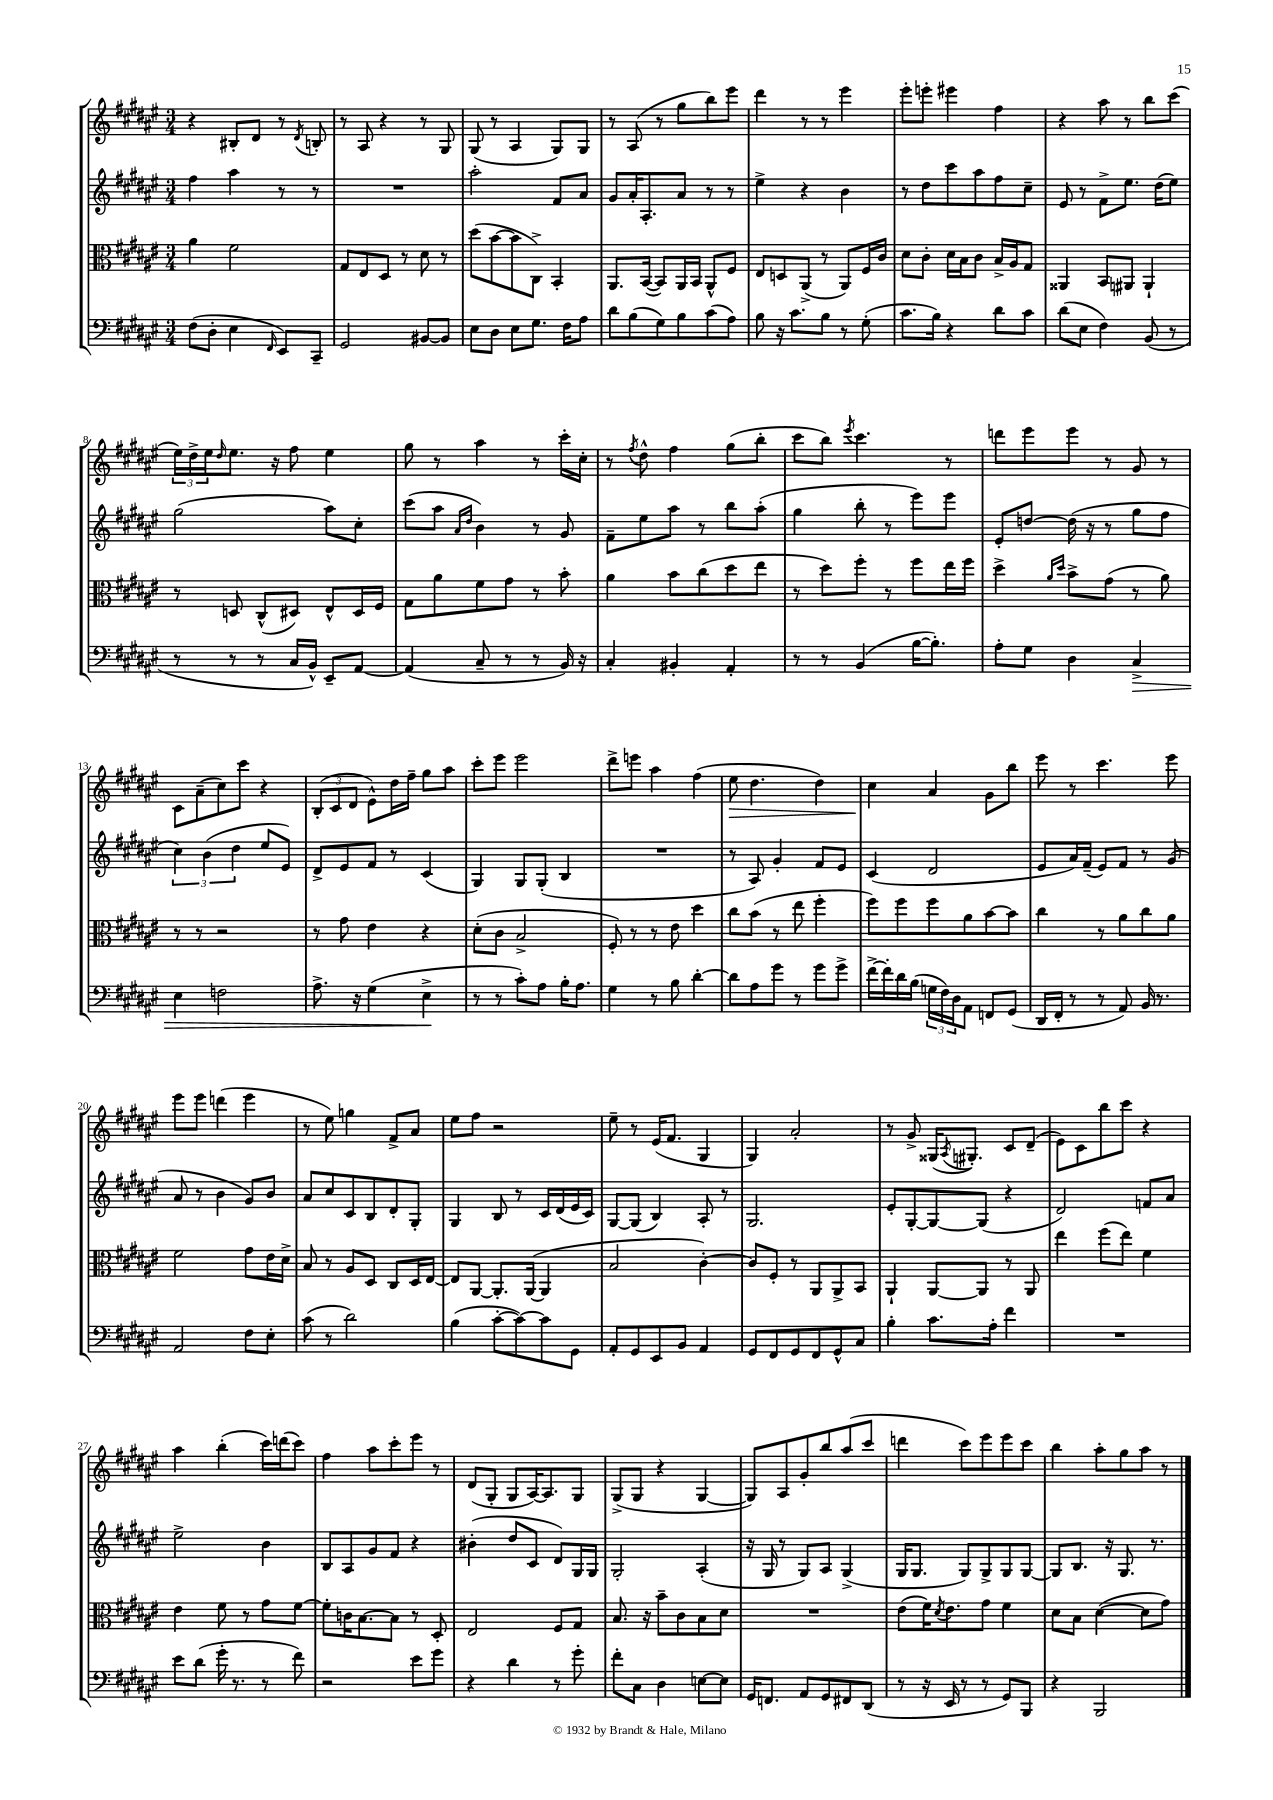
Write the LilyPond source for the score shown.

<<
\new StaffGroup <<
\new Staff = "s0" {
    \clef treble \key fis \major \numericTimeSignature \time 3/4
    r4 bis8-. dis'8 r8 \acciaccatura { dis'8 } b8-. |
    r8 ais8 r4 r8 gis8 |
    gis8( r8 ais4 gis8) gis8 |
    r8 ais8( r8 gis''8 b''8) eis'''8 |
    dis'''4 r8 r8 eis'''4 |
    eis'''8-. e'''8-. eis'''4 fis''4 |
    r4 ais''8 r8 b''8 cis'''8( |
    \tuplet 3/2 { eis''16) dis''16-> eis''16 } \grace { dis''16 } eis''8. r16 fis''8 eis''4 |
    gis''8 r8 ais''4 r8 cis'''16-. cis''16-. |
    r8 \acciaccatura { fis''8 } dis''8-^ fis''4 gis''8( b''8-. |
    cis'''8 b''8) \acciaccatura { eis'''8 } cis'''4. r8 |
    d'''8 eis'''8 eis'''8 r8 gis'8 r8 |
    cis'8 ais'8--( cis''8) cis'''8 r4 |
    \tuplet 3/2 { b8-.( cis'8 dis'8 } eis'8-^) dis''16 fis''16-- gis''8 ais''8 |
    cis'''8-. eis'''8 eis'''2 |
    dis'''8-> e'''8 ais''4 fis''4( |
    eis''8\> dis''4. dis''4) |
    cis''4\! ais'4 gis'8 b''8 |
    eis'''8 r8 cis'''4. eis'''8 |
    eis'''8 eis'''8 d'''4( eis'''4 |
    r8 eis''8) g''4 fis'8-> ais'8 |
    eis''8 fis''8 r2 |
    eis''8-- r8 eis'16( fis'8. gis4 |
    gis4) ais'2-. |
    r8 gis'8-> gisis16( \acciaccatura { ais8 } gis8.-.) cis'8 dis'8--( |
    eis'8) cis'8 b''8 cis'''8 r4 |
    ais''4 b''4-.( cis'''16) d'''16( cis'''8) |
    fis''4 ais''8 cis'''8-. eis'''8 r8 |
    dis'8( gis8-. gis8 ais16~) ais8. gis8 |
    gis8->( gis8 r4 gis4~ |
    gis8) ais8 gis'8-. b''8 ais''8( cis'''8 |
    d'''4 cis'''8) eis'''8 eis'''8 cis'''8 |
    b''4 ais''8-. gis''8 ais''8 r8 \bar "|." |
}
\new Staff = "s1" {
    \clef treble \key fis \major \numericTimeSignature \time 3/4
    fis''4 ais''4 r8 r8 |
    R2. |
    ais''2-. fis'8 ais'8 |
    gis'8 ais'16-. ais8.-. ais'8 r8 r8 |
    eis''4-> r4 b'4 |
    r8 dis''8 cis'''8 ais''8 fis''8 cis''8-- |
    eis'8 r8 fis'8-> eis''8. dis''16( eis''8) |
    gis''2( ais''8) cis''8-. |
    cis'''8( ais''8 \grace { ais'16 dis''16 } b'4) r8 gis'8 |
    fis'8-- eis''8 ais''8 r8 b''8 ais''8-.( |
    gis''4 b''8-. r8 eis'''8) eis'''8 |
    eis'8-. d''8~ d''16( r16 r8 gis''8 fis''8 |
    \tuplet 3/2 { cis''4) b'4( dis''4 } eis''8 eis'8) |
    dis'8-> eis'8 fis'8 r8 cis'4( |
    gis4) gis8 gis8-.( b4 |
    R2. |
    r8 ais8) gis'4-. fis'8 eis'8 |
    cis'4( dis'2 |
    eis'8 ais'16) fis'16--( eis'8) fis'8 r8 gis'8( |
    ais'8 r8 b'4 gis'8) b'8 |
    ais'8 cis''8 cis'8 b8 dis'8-. gis8-. |
    gis4 b8 r8 cis'16 dis'16( eis'16 cis'16) |
    gis8~ gis8( b4) ais8-. r8 |
    gis2. |
    eis'8-. gis8~-. gis8~ gis8( r4 |
    dis'2) f'8 ais'8 |
    eis''2-> b'4 |
    b8 ais8 gis'8 fis'8 r4 |
    bis'4-.( dis''8 cis'8 dis'8) gis16 gis16 |
    gis2-. ais4-.( |
    r16 gis16 r8 gis8) ais8 gis4->( |
    gis16 gis8. gis8) gis8-> gis8 gis8~ |
    gis8 b8. r16 gis8. r8. \bar "|." |
}
\new Staff = "s2" {
    \clef alto \key fis \major \numericTimeSignature \time 3/4
    ais'4 fis'2 |
    gis8 eis8 dis8 r8 dis'8 r8 |
    dis''8( b'8~ b'8 cis8->) b,4-. |
    ais,8. b,16~( b,8) ais,16 b,16 ais,8-^ fis8 |
    eis8 d8 ais,8->( r8 ais,8) fis16 cis'16 |
    dis'8 cis'8-. dis'16 b16 cis'8 b16-> ais16 gis8 |
    aisis,4 b,8 ais,8 ais,4-! |
    r8 d8 cis8-^( dis8) eis8-^ dis16 fis16 |
    gis8 ais'8 fis'8 gis'8 r8 b'8-. |
    ais'4 b'8 cis''8( dis''8 eis''8 |
    r8 dis''8) fis''8-. r8 fis''8 eis''16 fis''16 |
    dis''4-> \grace { ais'16 dis''16 } b'8-> gis'8( r8 ais'8) |
    r8 r8 r2 |
    r8 gis'8 eis'4 r4 |
    dis'8-.( cis'8 b2-> |
    fis8-.) r8 r8 eis'8 dis''4 |
    cis''8 b'8( r8 eis''8 fis''4-. |
    fis''8) fis''8 fis''8 ais'8 b'8~ b'8 |
    cis''4 r8 ais'8 cis''8 ais'8 |
    fis'2 gis'8 eis'16 dis'16-> |
    b8 r8 ais8 dis8 cis8 dis16 eis16~ |
    eis8 ais,8~ ais,8.-. ais,16~( ais,4 |
    b2 cis'4~-.) |
    cis'8 fis8-. r8 ais,8 ais,8-> b,8 |
    ais,4-! ais,8~ ais,8 r8 ais,8 |
    eis''4 fis''8( eis''8) fis'4 |
    eis'4 fis'8 r8 gis'8 fis'8~ |
    fis'8-. c'16 b8.~ b8 r8 dis8-. |
    eis2 fis8 gis8 |
    b8. r16 b'8-- cis'8 b8 dis'8 |
    R2. |
    eis'8( fis'16) \acciaccatura { dis'8 } eis'8. gis'8 fis'4 |
    dis'8 b8 dis'4~( dis'8 gis'8) \bar "|." |
}
\new Staff = "s3" {
    \clef bass \key fis \major \numericTimeSignature \time 3/4
    fis8( dis8-. eis4 \grace { fis,16 } eis,8) cis,8-- |
    gis,2 bis,8~ bis,8 |
    eis8 dis8 eis8 gis8. fis16 ais8 |
    dis'8 b8( gis8) b8 cis'8( ais8) |
    b8 r16 cis'8. b8 r8 gis8-.( |
    cis'8. b16) r4 dis'8 cis'8 |
    dis'8( eis8 fis4) b,8( r8 |
    r8 r8 r8 cis16 b,16-^) eis,8-- ais,8~ |
    ais,4( cis8-- r8 r8 b,16) r16 |
    cis4-. bis,4-. ais,4-. |
    r8 r8 b,4( b16~ b8.-.) |
    ais8-. gis8 dis4 cis4->\> |
    eis4 f2 |
    ais8.-> r16 gis4( eis4->\! |
    r8 r8 cis'8-.) ais8 b16-. ais8. |
    gis4 r8 b8 dis'4~-. |
    dis'8 ais8 gis'8 r8 gis'8 gis'8-> |
    fis'16~-> fis'16-. dis'16 b16( \tuplet 3/2 { g16 fis16) dis16 } ais,8 f,8 gis,8( |
    dis,16 fis,16-. r8 r8 ais,8) b,16 r8. |
    ais,2 fis8 eis8-. |
    cis'8( r8 dis'2) |
    b4( cis'8~-. cis'8~) cis'8 gis,8 |
    ais,8-. gis,8 eis,8 b,8 ais,4 |
    gis,8 fis,8 gis,8 fis,8 gis,8-^ cis8 |
    b4-. cis'8. ais16-. fis'4 |
    R2. |
    eis'8 dis'8( gis'16-. r8. r8 fis'8) |
    r2 eis'8 gis'8 |
    r4 dis'4 r8 gis'8-. |
    fis'8-. cis8 dis4 e8~ e8 |
    gis,16 f,8. ais,8 gis,8 fis,8 dis,8( |
    r8 r16 eis,16 r8 r8 gis,8) b,,8 |
    r4 b,,2 \bar "|." |
}
>>
>>
